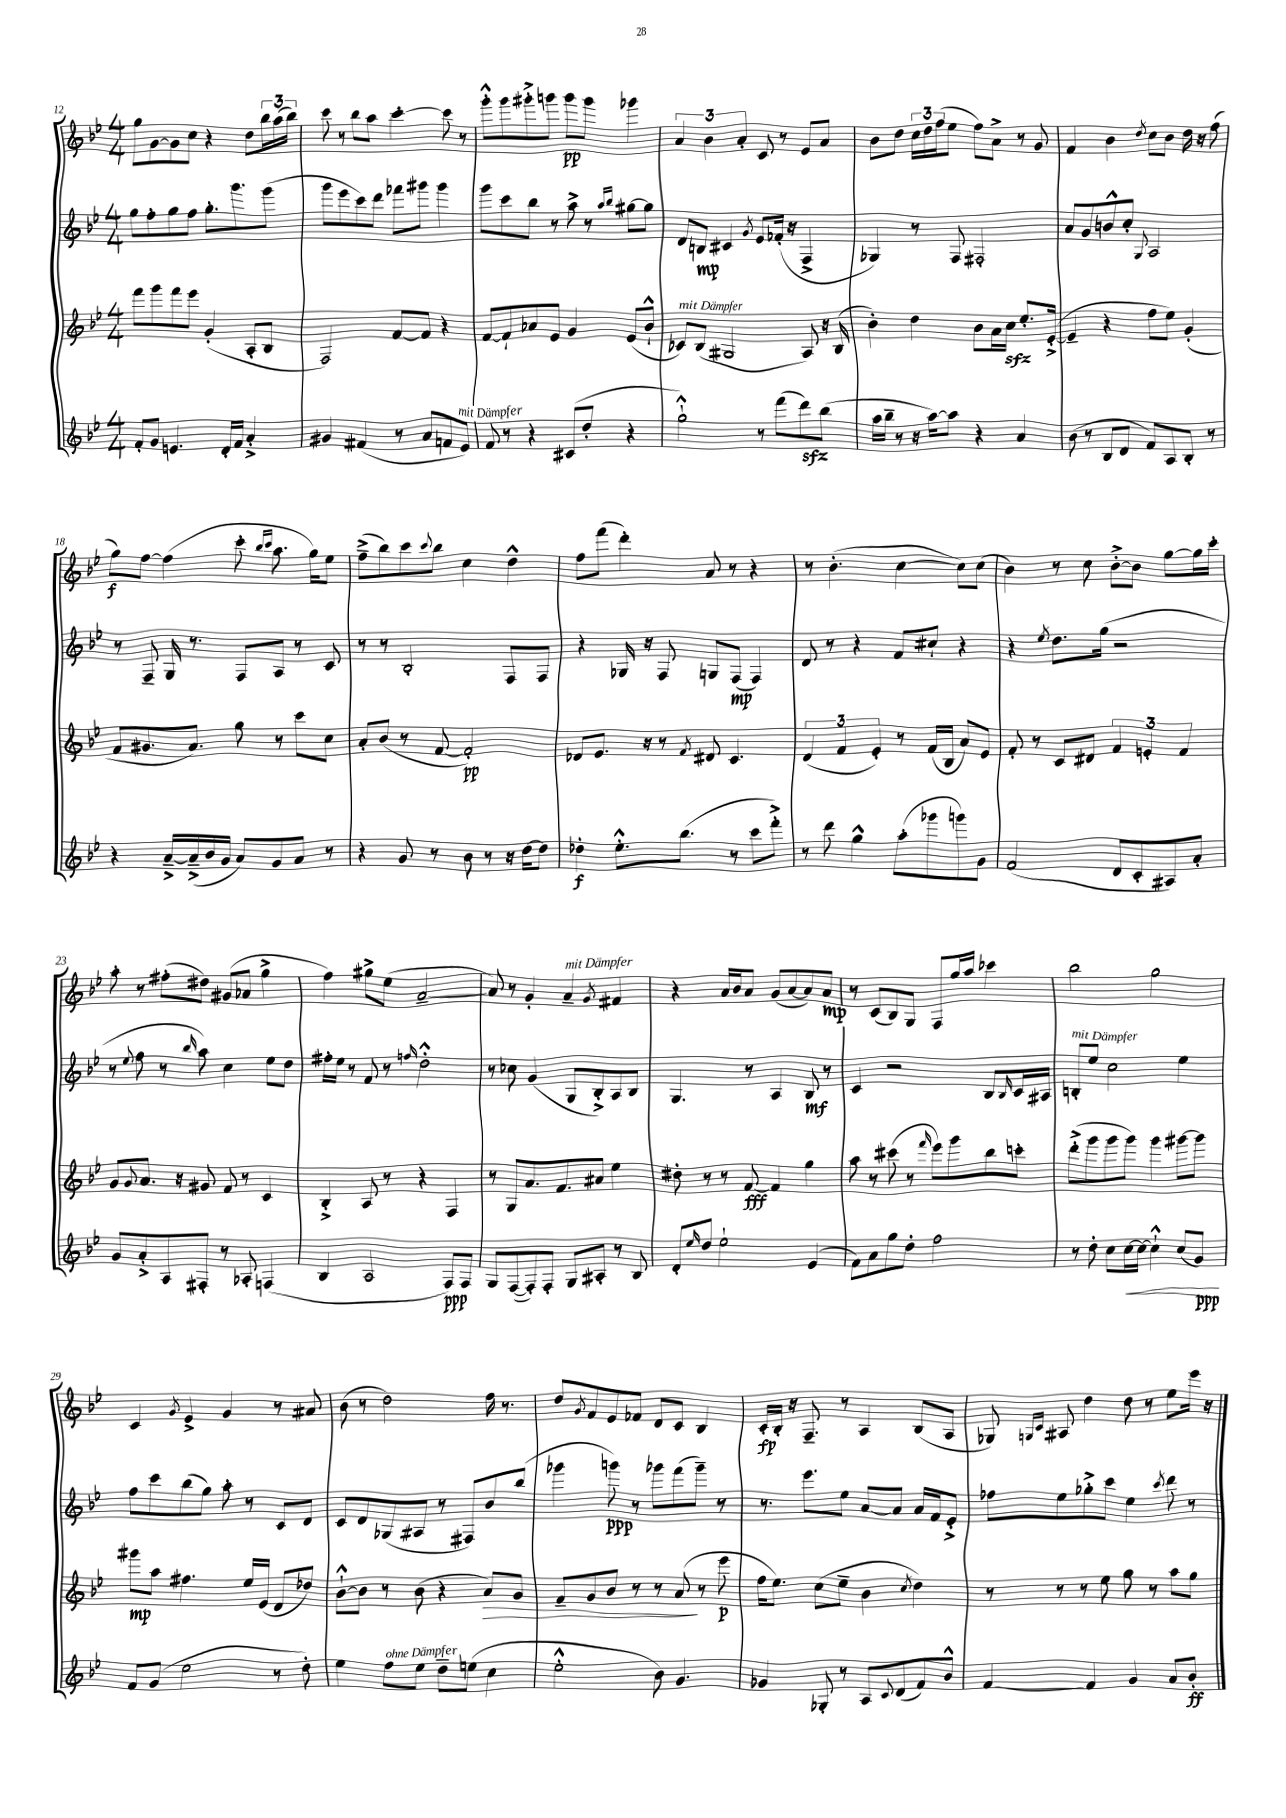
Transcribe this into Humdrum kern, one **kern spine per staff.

**kern	**dynam	**kern	**dynam	**kern	**dynam	**kern	**dynam
*part4	*part4	*part3	*part3	*part2	*part2	*part1	*part1
*staff4	*staff4	*staff3	*staff3	*staff2	*staff2	*staff1	*staff1
*clefG2	*	*clefG2	*	*clefG2	*	*clefG2	*
*k[b-e-]	*	*k[b-e-]	*	*k[b-e-]	*	*k[b-e-]	*
*M4/4	*	*M4/4	*	*M4/4	*	*M4/4	*
=12	=12	=12	=12	=12	=12	=12	=12
8f'/L	.	8fff\L	.	8gg\L	.	8gg\L	.
8g/J	.	8ggg\	.	8ff'\	.	[8g\	.
4.en/	.	8fff\	.	8gg\	.	8g\]	.
.	.	8eee-\J	.	8ff\J	.	8cc\J	.
.	.	(4g'/	.	8.gg'\L	.	4r	.
16d'/LL	.	.	.	.	.	.	.
16f/JJ	.	.	.	8.ggg\	.	.	.
4a'^/	.	8A'/L	.	.	.	8dd\L	.
.	.	8B-/J	.	(8ggg\J	.	24bb-\L	.
.	.	.	.	.	.	(24aa\	.
.	.	.	.	.	.	24bb-\JJ)	.
=13	=13	=13	=13	=13	=13	=13	=13
4g#X/	.	2F/)	.	8ggg\L	.	8ccc\	.
.	.	.	.	8eee-\	.	8r	.
(4f#X/	.	.	.	8ccc\)	.	8bb-\L	.
.	.	.	.	8ddd\J	.	8aa\J	.
8r	.	[8f/L	.	8fff-X\L	.	[4ccc'\	.
8a/L	.	8f/J]	.	8ggg#X\J	.	.	.
8fn/	.	4r	.	4ggg#\	.	8ccc\]	.
!LO:TX:a:i:t=mit Dämpfer	!	!	!	!	!	!	!
8e-/J)	.	.	.	.	.	8r	.
=14	=14	=14	=14	=14	=14	=14	=14
8f/	.	[8f/L	.	8ggg\L	.	8ggg'^^\L	.
8r	.	8f`/]	.	8ccc\	.	8ggg\	.
4r	.	8a-X/	.	8bb-\J	.	8ggg#X'^\	.
.	.	8e-/J	.	8r	.	8gggn\J	.
(8c#X/L	.	4g/	.	8aa^\	.	8ggg\L	pp
8dd'/J	.	.	.	8r	.	8ggg\J	.
.	.	.	.	16qqaa/LL	.	.	.
.	.	.	.	16qqbb-/JJ	.	.	.
4r	.	(8e-/L	.	[8gg#X\L	.	4ggg-X\	.
.	.	8b-`^^/J	.	8gg#\J]	.	.	.
=15	=15	=15	=15	=15	=15	=15	=15
!	!	!LO:TX:a:i:t=mit Dämpfer	!	!	!	!	!
2gg`^^\)	.	8c-X/L)	.	8d/L	.	6a/	.
.	.	(8B-/J	.	8Bn/J	mp	.	.
.	.	.	.	.	.	6b-\	.
.	.	2G#X/	.	4c#X/	.	.	.
.	.	.	.	.	.	6a'/	.
.	.	.	.	8qg/	.	.	.
8r	.	.	.	8e-/L	.	8c/	.
(8fff\L	.	.	.	(16f-X'/Jk	.	8r	.
.	.	.	.	16r	.	.	.
8dddzz\)	.	8A/)	.	4F^/	.	8e-/L	.
(8bb-\J	.	16r	.	.	.	8a/J	.
.	.	(16B-/	.	.	.	.	.
=16	=16	=16	=16	=16	=16	=16	=16
16aa\LL	.	4b-'\)	.	4G-X/)	.	8b-\L	.
16bb-~\JJ	.	.	.	.	.	.	.
8r	.	.	.	.	.	8dd\J	.
16r	.	4dd\	.	8r	.	24cc\LL	.
.	.	.	.	.	.	24dd\	.
[16aa\KL)	.	.	.	.	.	.	.
.	.	.	.	.	.	(24ff\J	.
8aa\J]	.	.	.	8F/	.	8ee-\J	.
4r	.	8b-\L	.	2F#X'/	.	8ff\L)	.
.	.	16a\L	.	.	.	8a^\J	.
.	.	16cczz\JJ	.	.	.	.	.
4a/	.	8.ee-'/L	.	.	.	8r	.
.	.	.	.	.	.	8g/	.
.	.	([16e-'^/Jk	.	.	.	.	.
=17	=17	=17	=17	=17	=17	=17	=17
(8b-\	.	4e-~/]	.	8a/L	.	4f/	.
8r	.	.	.	8g/	.	.	.
8B-/L	.	4r	.	8bn^^/	.	4b-\	.
8d/J	.	.	.	8cc'/J	.	.	.
.	.	.	.	8qqG/	.	8qdd/	.
8f/L)	.	8ff\L	.	2A/	.	8cc\L	.
8A/	.	8ee-\J)	.	.	.	8b-\J	.
8B-'/J	.	(4g'/	.	.	.	16dd\	.
.	.	.	.	.	.	16r	.
8r	.	.	.	.	.	(8ff\	.
!!LO:LB:g=z
=18	=18	=18	=18	=18	=18	=18	=18
4r	.	8f/L	.	8r	.	8gg\L)	f
.	.	8.g#X/	.	8F~/	.	[8ff\J	.
[16a~^/LL	.	.	.	16G/	.	(4ff\]	.
(16a~^/]	.	8.a/J)	.	8.r	.	.	.
16b-/	.	.	.	.	.	.	.
16g/JJ	.	.	.	.	.	.	.
8a/L)	.	8gg\	.	8F/L	.	8ccc'\	.
.	.	.	.	.	.	16qqbb-/LL	.
.	.	.	.	.	.	16qqccc/JJ	.
8g/	.	8r	.	8A/J	.	8.aa\	.
8a/J	.	8ccc\L	.	8r	.	.	.
.	.	.	.	.	.	16gg\KL)	.
8r	.	8cc\J	.	8c/	.	8ee-\J	.
=19	=19	=19	=19	=19	=19	=19	=19
4r	.	8a'/L	.	8r	.	(8ff~^\L	.
.	.	(8b-/J	.	8r	.	8bb-\)	.
8g/	.	8r	.	2B-'/	.	8ccc\	.
.	.	.	.	.	.	8qqccc/	.
8r	.	[8f/	.	.	.	8bb-\J	.
8b-\	.	2f'/])	pp	.	.	4cc\	.
8r	.	.	.	.	.	.	.
16r	.	.	.	8F/L	.	4dd^^\	.
[16dd\KL	.	.	.	.	.	.	.
8dd\J]	.	.	.	8F/J	.	.	.
=20	=20	=20	=20	=20	=20	=20	=20
4dd-X'\	f	8d-X/L	.	4r	.	8ff\L	.
.	.	8.e-/J	.	.	.	(8fff\J	.
8.ee-'^^\L	.	.	.	16G-X/	.	4ddd'\)	.
.	.	16r	.	16r	.	.	.
.	.	8r	.	8F/	.	.	.
(8.bb-\J	.	.	.	.	.	.	.
.	.	8qf/	.	.	.	.	.
.	.	8d#X/	.	8Gn/L	.	8a/	.
8r	.	4.c/	.	(8F/J	mp	8r	.
8ccc\L	.	.	.	4F/)	.	4r	.
8fff'^\J)	.	.	.	.	.	.	.
=21	=21	=21	=21	=21	=21	=21	=21
8r	.	(6d/	.	8d/	.	8r	.
8ddd\	.	.	.	8r	.	(4.b-'\	.
.	.	6f/	.	.	.	.	.
4gg^^\	.	.	.	4r	.	.	.
.	.	6e-'/)	.	.	.	.	.
(8aa'\L	.	8r	.	8f/L	.	[4cc\	.
8ggg-X\	.	(16f/LL	.	8cc#X`/J	.	.	.
.	.	16B-/JJ	.	.	.	.	.
8gggn\)	.	8a/L)	.	4r	.	8cc\L])	.
8g\J	.	8e-/J	.	.	.	(8cc\J	.
=22	=22	=22	=22	=22	=22	=22	=22
(2f/	.	8f'/	.	4r	.	4b-\)	.
.	.	8r	.	.	.	.	.
.	.	.	.	8qee-/	.	.	.
.	.	8c/L	.	8.dd\L	.	8r	.
.	.	8d#X/J	.	.	.	8cc\	.
.	.	.	.	(16gg\Jk	.	.	.
8d/L	.	6f/	.	2r	.	[8b-'^\L	.
8c'/	.	.	.	.	.	8b-\J]	.
.	.	6en'/	.	.	.	.	.
8A#X/)	.	.	.	.	.	[8gg\L	.
.	.	6f/	.	.	.	.	.
8a'/J	.	.	.	.	.	16gg\L]	.
.	.	.	.	.	.	16ccc'\JJ	.
!!LO:LB:g=z
=23	=23	=23	=23	=23	=23	=23	=23
8g/L	.	8g/L	.	8r	.	8aa'\	.
.	.	8qqg/	.	8qqee-/	.	.	.
8a'^/	.	8.a/J	.	8ff\	.	8r	.
8A/	.	.	.	8r	.	(8ff#X'\L	.
.	.	16r	.	.	.	.	.
.	.	.	.	16qqbb-/	.	.	.
8F#X'/J	.	8g#X/	.	8aa\)	.	8dd#X\J)	.
8r	.	8f/	.	4cc\	.	(8g#X/L	.
8A-X'/	.	8r	.	.	.	8a-X/J	.
(4Fn/	.	4c/	.	8ee-\L	.	4gg^\	.
.	.	.	.	8dd\J	.	.	.
=24	=24	=24	=24	=24	=24	=24	=24
4B-/	.	4B-'^/	.	16ff#X'\LL	.	4ff\)	.
.	.	.	.	16ee-\JJ	.	.	.
.	.	.	.	8r	.	.	.
2A/	.	8A/	.	8f/	.	8gg#X^\L	.
.	.	8r	.	8r	.	(8ee-\J	.
.	.	.	.	16qqffn/	.	.	.
.	.	4r	.	2dd'^^\	.	[2a~/	.
8F/L)	ppp	4F/	.	.	.	.	.
8F/J	.	.	.	.	.	.	.
=25	=25	=25	=25	=25	=25	=25	=25
8G/L	.	8r	.	8r	.	8a/])	.
([8F/	.	8G/L	.	8cc-X\	.	8r	.
8F'/])	.	8.a/	.	(4g/	.	4g'/	.
8F'/J	.	.	.	.	.	.	.
.	.	8.f/	.	.	.	.	.
!	!	!	!	!	!	!LO:TX:a:i:t=mit Dämpfer	!
8G/L	.	.	.	8G/L	.	4a~/	.
8A#X'/J	.	8a#X/J	.	8B-'^/)	.	.	.
.	.	.	.	.	.	8qg/	.
8r	.	4ee-\	.	8A/	.	4f#X/	.
8B-/	.	.	.	8B-/J	.	.	.
=26	=26	=26	=26	=26	=26	=26	=26
8d'/L	.	8dd#X'\	.	4.G/	.	4r	.
16qqee-/	.	.	.	.	.	.	.
8dd/J	.	8r	.	.	.	.	.
2ee-`\	.	8r	.	.	.	16a/LL	.
.	.	.	.	.	.	16b-/J	.
.	.	[8f/	fff	8r	.	8a/J	.
.	.	4f/]	.	4A/	.	(8g/L	.
.	.	.	.	.	.	[8a/	.
(4e-/	.	4gg\	.	8B-/	mf	8a/])	.
.	.	.	.	8r	.	8a/J	mp
=27	=27	=27	=27	=27	=27	=27	=27
8f\L)	.	8aa\	.	4c/	.	8r	.
8a\	.	8r	.	.	.	(8c/L	.
8gg\	.	(8ccc#X\	.	2r	.	8B-/)	.
8dd'\J	.	8r	.	.	.	8G/J	.
.	.	16qqfff/	.	.	.	.	.
2ff\	.	8eee-\L)	.	.	.	8F/L	.
.	.	8ggg\	.	.	.	16gg/L	.
.	.	.	.	.	.	16aa/JJ	.
.	.	8bb-\	.	8B-/L	.	4ccc-X\	.
.	.	.	.	16qqB-/	.	.	.
.	.	8cccn'\J	.	16c/L	.	.	.
.	.	.	.	16A#X/JJ	.	.	.
=28	=28	=28	=28	=28	=28	=28	=28
!	!	!	!	!LO:TX:a:i:t=mit Dämpfer	!	!	!
8r	.	(8ddd'^\L	.	8Bn'/L	.	2bb-\	.
8dd'\	.	8ggg\	.	8ee-/J	.	.	.
8cc\L	.	8ggg\	.	2cc\	.	.	.
!	!LO:HP:b	!	!	!	!	!	!
[16cc\L	<	8ggg\J)	.	.	.	.	.
16cc\JJ_	.	.	.	.	.	.	.
4cc`^^\]	.	4ggg\	.	.	.	2gg\	.
(8cc/L	.	[8ggg#X\L	.	4ee-\	.	.	.
8g/J)	ppp	8ggg#\J]	.	.	.	.	.
.	[	.	.	.	.	.	.
!!LO:LB:g=z
=29	=29	=29	=29	=29	=29	=29	=29
8f/L	.	8ggg#X\L	mp	8ff\L	.	4c/	.
(8g/J	.	8aa\J	.	8ccc\	.	.	.
.	.	.	.	.	.	8qg/	.
2ee-\	.	4.ff#X\	.	(8bb-\	.	4e-^/	.
.	.	.	.	8gg\J)	.	.	.
.	.	.	.	8aa'\	.	4g/	.
.	.	16ee-/LL	.	8r	.	.	.
.	.	(16e-/JJ	.	.	.	.	.
8r	.	8d/L	.	8c/L	.	8r	.
8dd'\)	.	8dd-X/J)	.	8d/J	.	8a#X/	.
=30	=30	=30	=30	=30	=30	=30	=30
4ee-\	.	[8b-`^^\L	.	8c/L	.	(8b-\	.
.	.	8b-\J]	.	8d/	.	8r	.
!LO:TX:a:i:t=ohne Dämpfer	!	!	!	!	!	!	!
8ff\L	.	8r	.	(8G-X/	.	2dd\)	.
8ee-\J	.	(8b-\	.	8A#X/J	.	.	.
8dd~\L	.	4r	.	8r	.	.	.
(8een\J	.	.	.	8F#X/L)	.	.	.
!	!	!	!LO:HP:b	!	!	!	!
4cc\	.	8a/L)	>	8b-/	.	16ff\	.
.	.	.	.	.	.	8.r	.
.	.	8g/J	.	(8bb-/J	.	.	.
=31	=31	=31	=31	=31	=31	=31	=31
2ee-'^^\	.	8f~/L	.	4ggg-X\	.	8dd/L	.
.	.	.	.	.	.	8qg/	.
.	.	8g/	.	.	.	8f/	.
.	.	8b-/J	.	8gggn\)	ppp	8e-/	.
.	.	8r	.	8r	.	8f-X/J	.
8b-\)	.	8r	.	8ggg-X\L	.	8d/L	.
4.g/	.	(8a/	.	(8fff\	.	8c/J	.
.	.	8r	]	8ggg-~\J)	.	4B-/	.
.	.	8eee-\	p	8r	.	.	.
=32	=32	=32	=32	=32	=32	=32	=32
4g-X/	.	16ff\KL	.	8.r	.	16c'/LL	fp
.	.	8.ee-\J)	.	.	.	16B-'/JJ	.
.	.	.	.	.	.	16r	.
.	.	.	.	8.eee-\L	.	8.F~/	.
8G-X'/	.	(8cc\L	.	.	.	.	.
8r	.	8ee-~\J	.	8ee-\J	.	8r	.
8A/L	.	4b-\	.	[8a/L	.	4A/	.
8qqc/	.	.	.	.	.	.	.
(8d/	.	.	.	8a/J]	.	.	.
.	.	8qcc/	.	.	.	.	.
8f/)	.	4dd\)	.	16a/LL	.	(8B-/L	.
.	.	.	.	16f/J	.	.	.
8b-^^/J	.	.	.	8e-'^/J	.	8A/J	.
=33	=33	=33	=33	=33	=33	=33	=33
[4f/	.	8r	.	8ff-X\L	.	8G-X/)	.
.	.	.	.	.	.	16qqGn/LL	.
.	.	.	.	.	.	16qqc/JJ	.
.	.	8r	.	8ee-\	.	8A#X/	.
4f/]	.	8r	.	8gg-X'^\	.	4dd\	.
.	.	8ee-\	.	8ccc\J	.	.	.
4g/	.	8gg\	.	4ee-\	.	8dd\	.
.	.	8r	.	.	.	8r	.
.	.	.	.	8qccc/	.	.	.
8a/L	.	8aa\L	.	8ddd\	.	8ee-\L	.
8b-'/J	ff	8gg\J	.	8r	.	16eee-\Jk	.
.	.	.	.	.	.	16r	.
==	==	==	==	==	==	==	==
*-	*-	*-	*-	*-	*-	*-	*-
